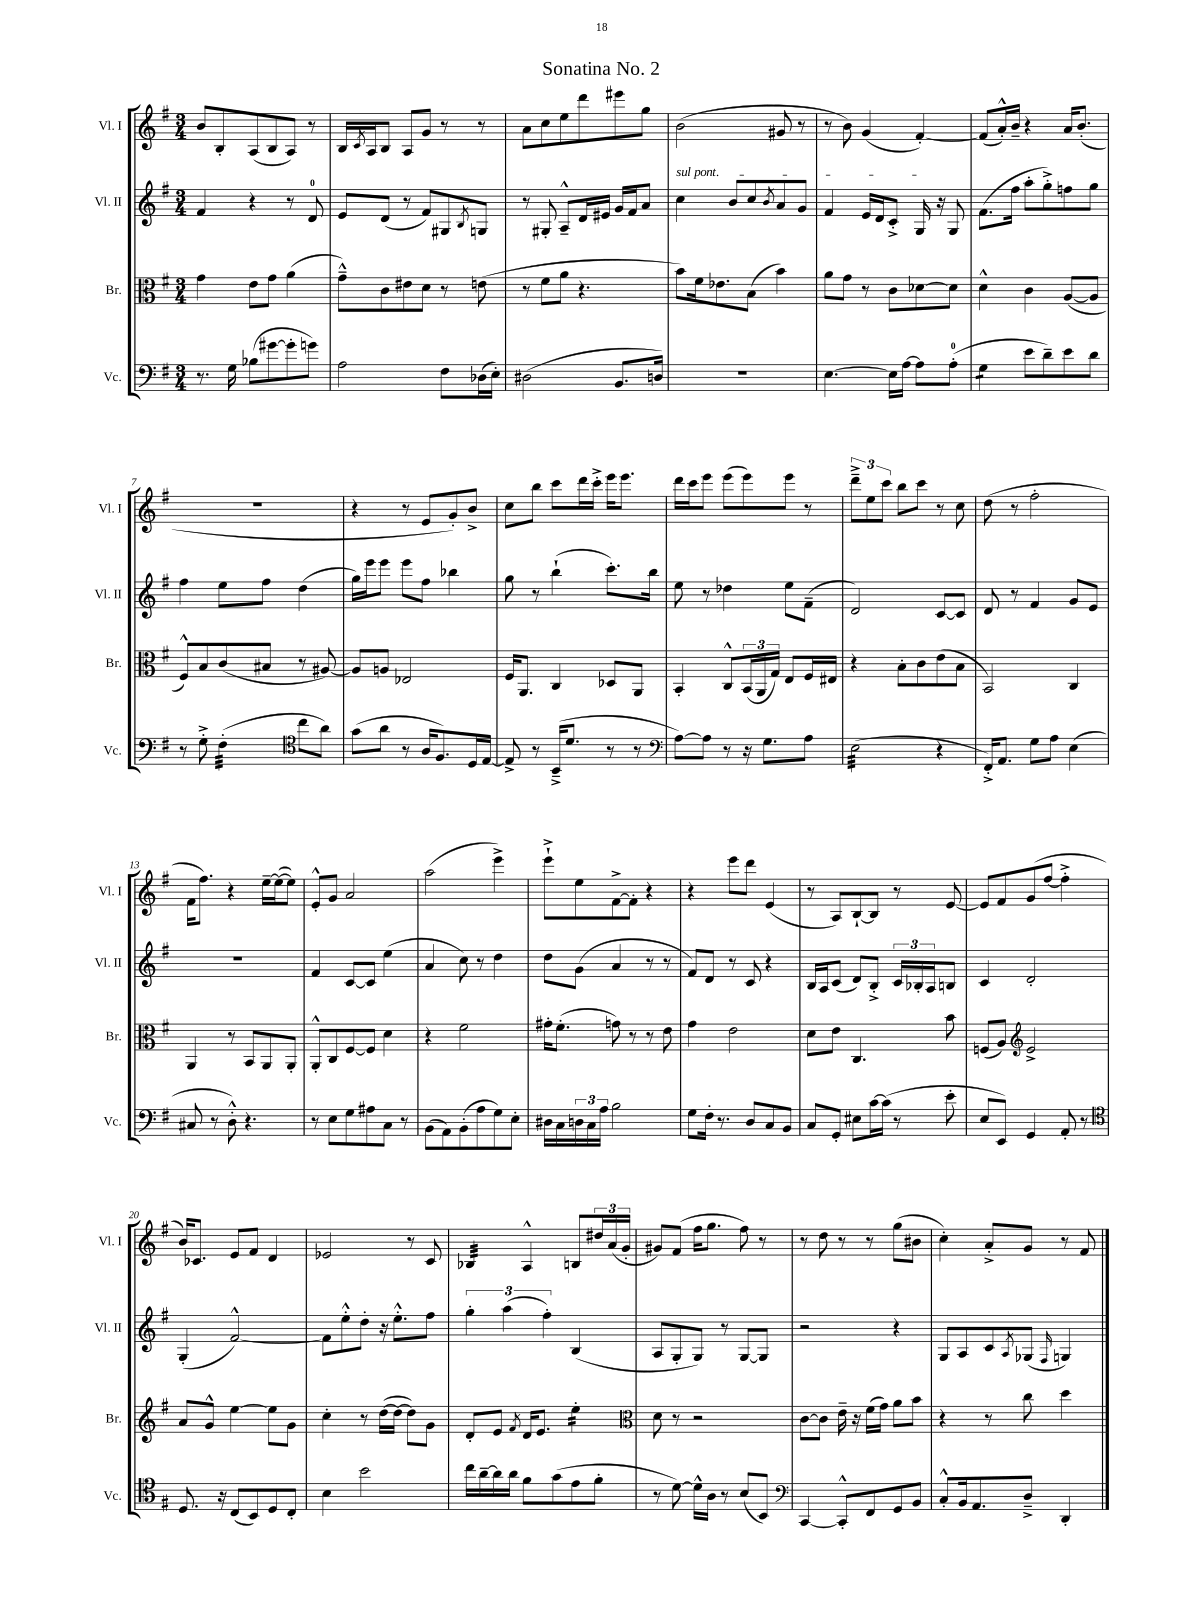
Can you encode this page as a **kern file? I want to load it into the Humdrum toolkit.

**kern	**kern	**kern	**kern
*staff4	*staff3	*staff2	*staff1
*clefF4	*clefC3	*clefG2	*clefG2
*k[f#]	*k[f#]	*k[f#]	*k[f#]
*M3/4	*M3/4	*M3/4	*M3/4
8.r	4g	4f#	8b
.	.	.	8B'
16G	.	.	.
(8B-	8e	4r	(8A
[8g#	8g	.	8B
8g#']	(4a	8r	8A)
8g)	.	8d	8r
=	=	=	=
2A	8g~^^)	8e	16B
.	.	.	8qc
.	.	.	16A
.	8c	(8d	8B
.	8e#	8r	8A
.	8d	8f#)	8g
8F#	8r	8G#	8r
.	.	8qB	.
(16D-	(8e	8G	8r
16E')	.	.	.
=	=	=	=
(2D#	8r	8r	8a
.	8f#	8G#'	8cc
.	8a	8A~^^	8ee
.	4.r	16d	8ddd
.	.	16e#	.
8.BB	.	16g	8eee#
.	.	16f#	.
.	.	8a	8gg
16D)	.	.	.
=	=	=	=
2.r	8b)	4cc	(2b
.	16f#	.	.
.	8.e-	.	.
.	.	8b	.
.	(8B	8cc	.
.	.	8qb	.
.	4b)	8a	8g#
.	.	8g	8r
=	=	=	=
[4.E	8a	4f#	8r
.	8g	.	8b)
.	8r	16e	(4g
.	.	16d	.
16E]	8c	8c'^	.
[16A	.	.	.
8A]	[8d-	16G	[4f#')
.	.	16r	.
(8A'	8d-]	8G	.
=	=	=	=
4G	4d^^	(8.f#	(8f#]
.	.	.	16a'^^)
.	.	16ff#	16b~
8e	4c	8aa'	4r
8d~)	.	8gg'^)	.
8e	([8A	8ff	16a
.	.	.	(8.b'
8d	8A]	8gg	.
=	=	=	=
8r	8F#^^)	4ff#	2.r
8G'^	8B	.	.
(4F#'	(8c	8ee	.
.	8B#	8ff#	.
*clefC4	*	*	*
8cc	8r	(4dd	.
8a)	[8A#)	.	.
=	=	=	=
(8g	8A#]	16gg)	4r
.	.	16eee	.
8a	8A	8eee	.
8r	2E-	8eee	8r
16A	.	8ff#	8e
8.F#)	.	.	.
.	.	4bb-	8g')
16D	.	.	8b^
[16E	.	.	.
=	=	=	=
8E^]	16F#	8gg	8cc
.	8.AA	.	.
8r	.	8r	8bb
(16BB~^	4C	(4bb`	8ccc
8.d	.	.	.
.	.	.	16ddd
.	.	.	16ccc'^
8r	8D-	8.ccc')	16eee
.	.	.	8.eee
8r	8AA	.	.
.	.	16bb	.
=	=	=	=
*clefF4	*	*	*
[8A)	4BB'	8ee	16ddd
.	.	.	16ccc
8A]	.	8r	8eee
8r	8C^^	4dd-	(8eee
16r	(24BB	.	8eee)
.	24AA	.	.
8.G	.	.	.
.	24G)	.	.
.	8E	8ee	8eee
8A	16F#	(8f#~	8r
.	16E#	.	.
=	=	=	=
(2E	4r	2d)	12ddd~^
.	.	.	12ee
.	.	.	12ccc
.	8B'	.	8bb
.	8c	.	8ccc
4r	(8e	[8c	8r
.	8B	8c]	8cc
=	=	=	=
16FF#'^)	2BB)	8d	(8dd
8.AA	.	.	.
.	.	8r	8r
8G	.	4f#	2ff#'
8A	.	.	.
(4E	4C	8g	.
.	.	8e	.
=	=	=	=
8C#	4AA	2.r	16f#
.	.	.	8.ff#)
8r	.	.	.
8D'^^)	8r	.	4r
4.r	8BB	.	.
.	8AA	.	[16ee~
.	.	.	(16ee_
.	8AA'	.	8ee])
=	=	=	=
8r	8AA'^^	4f#	8e'^^
8E	8C	.	8g
8G	[8F#	[8c	2a
8A#	8F#]	8c]	.
8C	4d	(4ee	.
8r	.	.	.
=	=	=	=
(8BB	4r	4a	(2aa
8AA)	.	.	.
(8BB'	2f#	8cc)	.
8A	.	8r	.
8G)	.	4dd	4eee^)
8E'	.	.	.
=	=	=	=
16D#	16g#'	8dd	8eee`^
16C	(8.f#'	.	.
24D	.	(8g	8ee
24C	.	.	.
24A	.	.	.
2B	8g)	4a	[8f#^
.	8r	.	8f#']
.	8r	8r	4r
.	8e	8r	.
=	=	=	=
8G	4g	8f#)	4r
16F#'	.	8d	.
8.r	.	.	.
.	2e	8r	8eee
8D	.	8c	8ddd
8C	.	4r	(4e
8BB	.	.	.
=	=	=	=
8C	8d	16B	8r
.	.	16A	.
8GG'	8e	(8c	8A)
8E#	4.C	8d)	[8B`
[16c	.	8B'^	8B]
(16c]	.	.	.
8r	.	24c	8r
.	.	24B-'	.
.	.	24A	.
8e'	8b	8B	[8e
=	=	=	=
8E	(8F	4c	8e]
8EE)	8A)	.	8f#
*	*clefG2	*	*
4GG	2e^	2d'	(8g
.	.	.	[8ff#
8AA'	.	.	4ff#'^]
8r	.	.	.
=	=	=	=
*clefC4	*	*	*
8.D	8a	(4G'	16b)
.	.	.	8.c-
.	8g^^	.	.
16r	.	.	.
(8C	[4ee	[2f#^^)	8e
8BB)	.	.	8f#
8D	8ee]	.	4d
8C'	8g	.	.
=	=	=	=
4B	4cc'	8f#]	2e-
.	.	8ee'^^	.
2b	8r	8dd'	.
.	([16dd	16r	.
.	16dd_	8.ee'^^	.
.	8dd])	.	8r
.	8g	8ff#	8c
=	=	=	=
16cc	8d'	6gg'	4B-
[16a~	.	.	.
16a]	8e	.	.
.	.	(6aa	.
16a	.	.	.
.	8qf#	.	.
8f#	16d	.	4A^^
.	8.e	.	.
.	.	6ff#')	.
(8g	.	.	.
8e	4ee'	(4B	8B
8f#'	.	.	24dd#
.	.	.	(24a
.	.	.	24g'
=	=	=	=
*	*clefC3	*	*
8r	8d	8A	8g#)
[8d)	8r	8G'	(8f#
16d^^]	2r	8G)	16ff#
16A	.	.	8.gg
8r	.	8r	.
(8B	.	[8G	8ff#)
8BB)	.	8G]	8r
=	=	=	=
*clefF4	*	*	*
[4CC	[8c	2r	8r
.	8c]	.	8dd
8CC'^^]	16e~	.	8r
.	16r	.	.
8FF#	(16f#	.	8r
.	16g)	.	.
8GG	8a	4r	(8gg
8BB	8b	.	8b#
=	=	=	=
8C'^^	4r	8G	4cc')
16BB	.	8A	.
8.AA	.	.	.
.	8r	8c	8a'^
.	.	8qA	.
8D~^	8cc	(8G-	8g
.	.	16qqF#	.
4DD'	4dd	4G)	8r
.	.	.	8f#
==	==	==	==
*-	*-	*-	*-
